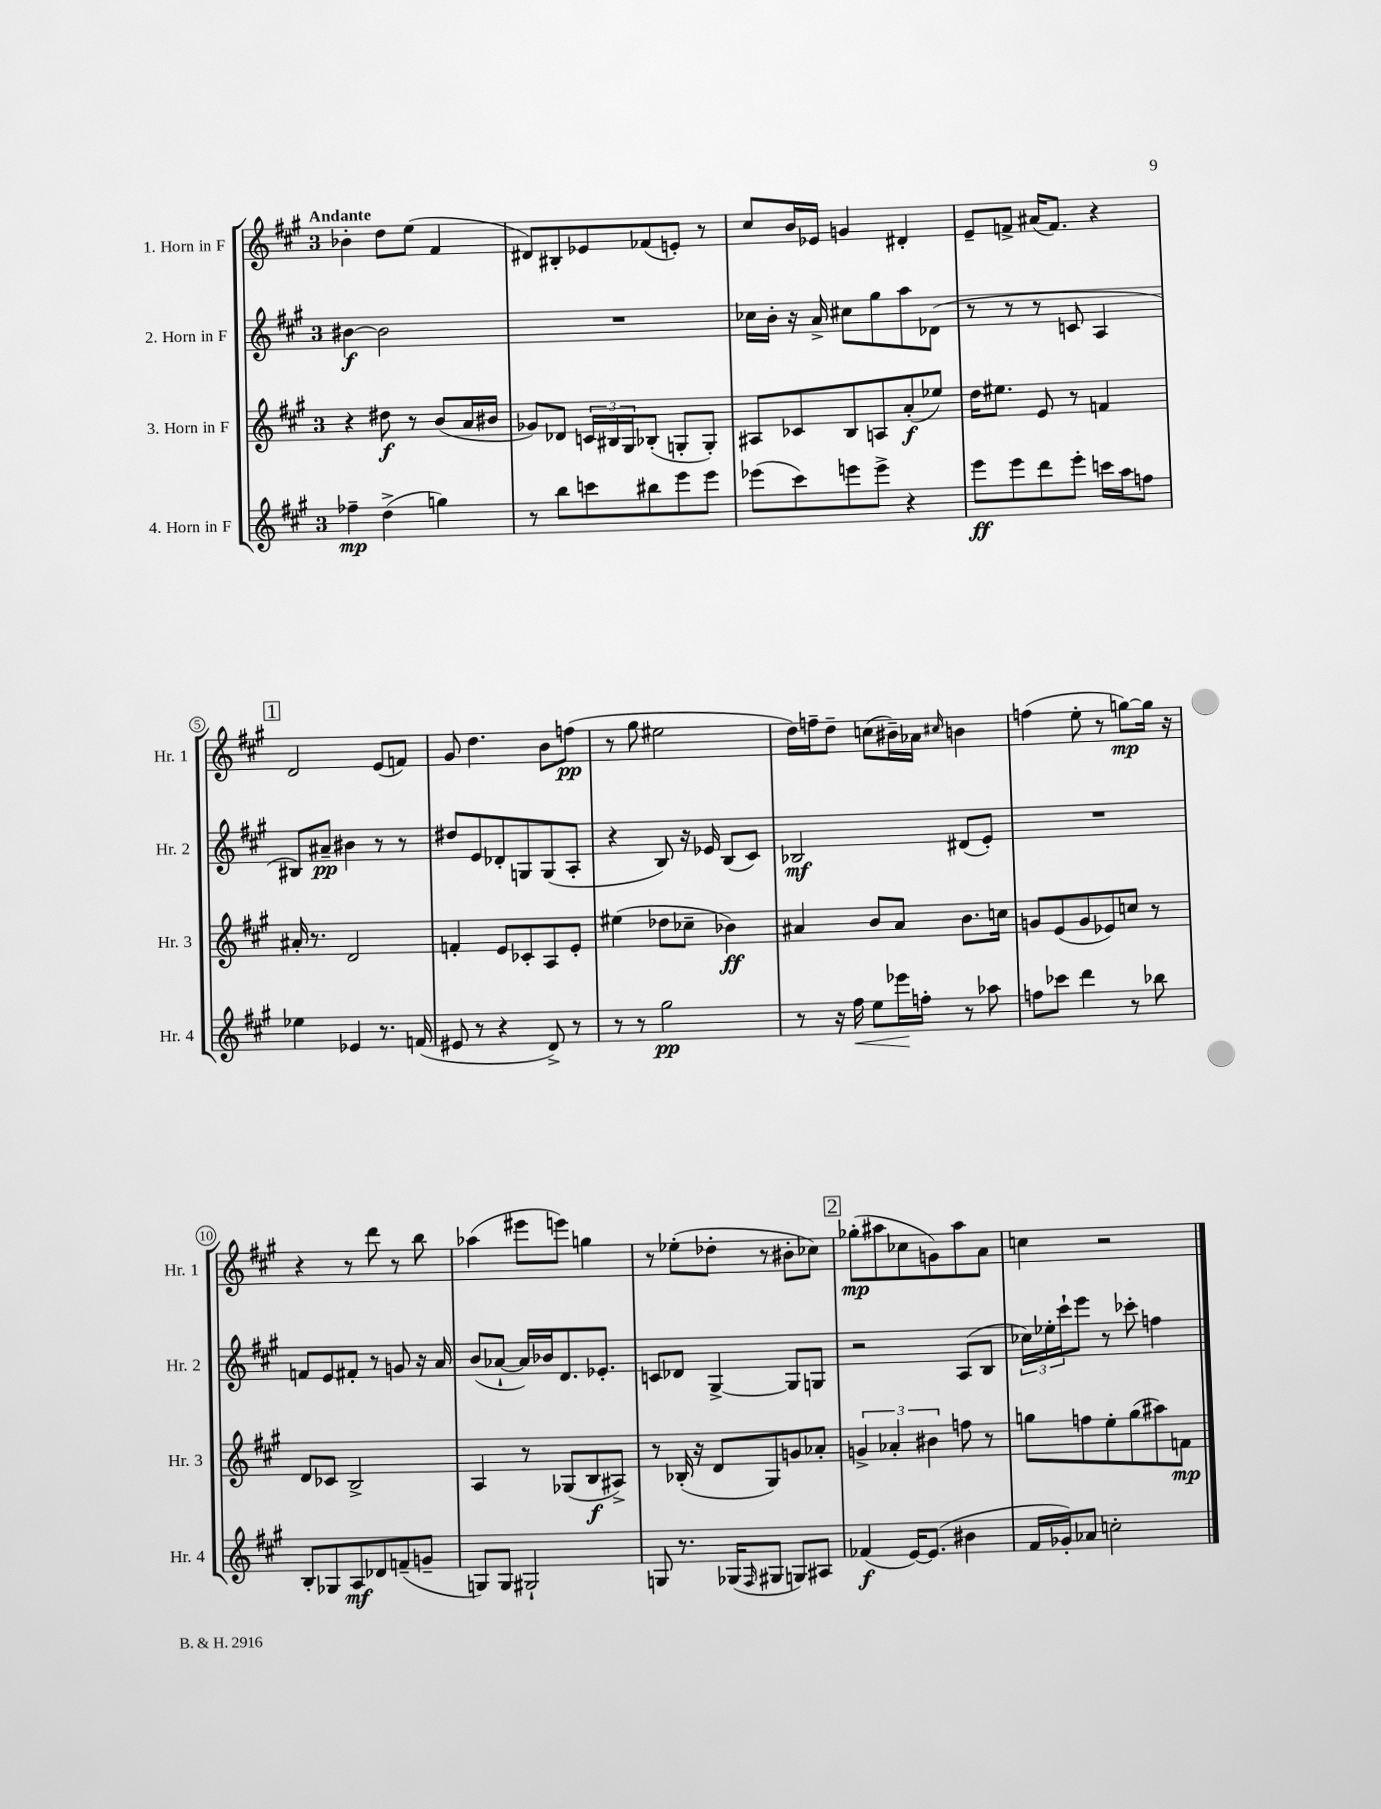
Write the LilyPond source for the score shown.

<<
\new StaffGroup <<
\new Staff = "s0" \with { instrumentName = "1. Horn in F" shortInstrumentName = "Hr. 1" } {
    \clef treble \key a \major \once \override Staff.TimeSignature.style = #'single-digit \time 3/4 \tempo "Andante"
    bes'4-. d''8 e''8( fis'4 |
    dis'8) bis8-. ees'8 fes'8( e'8-.) r8 |
    cis''8 b'16 ees'16 g'4 dis'4-. |
    e'8-- f'8-> ais'16( f'8.) r4 |
    \mark \markup { \box "1" } d'2 e'8( f'8) |
    gis'8 d''4. b'8 f''8\pp( |
    r8 gis''8 eis''2 |
    d''16) f''16-- d''8-- c''8( bis'16--) aes'16 \grace { cis''16 } b'4 |
    f''4( e''8-. r8 g''8~\mp) g''16 r16 |
    r4 r8 d'''8 r8 b''8 |
    aes''4( eis'''8 e'''8) g''4 |
    r8 ees''8-.( des''8-. r8 bis'8-. ces''8) |
    \mark \markup { \box "2" } ges''8-.\mp( ais''8 ces''8 g'8) ais''8 a'8 |
    c''4 r2 \bar "|." |
}
\new Staff = "s1" \with { instrumentName = "2. Horn in F" shortInstrumentName = "Hr. 2" } {
    \clef treble \key a \major \once \override Staff.TimeSignature.style = #'single-digit \time 3/4
    bis'4~\f bis'2 |
    R2. |
    ces''16 b'16-. r16 a'16-> cis''8 gis''8 a''8 des'8( |
    r8 r8 r8 c'8 a4 |
    \mark \markup { \box "1" } bis8) ais'8--\pp bis'4 r8 r8 |
    dis''8 e'8 des'8-. g8 g8( a8-. |
    r4 b8) r16 ees'16 b8( cis'8) |
    bes2\mf dis'8( e'8-.) |
    R2. |
    f'8 e'8 fis'8-. r8 g'8 r16 a'16 |
    b'8( aes'8~-! aes'16) bes'16 d'8. ees'8.-. |
    c'8 des'8 gis4~-> gis8 g8 |
    \mark \markup { \box "2" } r2 a8( b8 |
    \tuplet 3/2 { ces''16) ees''16-. cis'''16-! } e'''8 r8 ces'''8-. f''4 \bar "|." |
}
\new Staff = "s2" \with { instrumentName = "3. Horn in F" shortInstrumentName = "Hr. 3" } {
    \clef treble \key a \major \once \override Staff.TimeSignature.style = #'single-digit \time 3/4
    r4 dis''8\f r8 b'8( a'16 bis'16 |
    ges'8) des'8 \tuplet 3/2 { c'16 bis16 gis16 } bes8-.( g8-. g8-.) |
    ais8 ces'8 b8 a8 a'8-.\f( ees''8) |
    d''16 eis''8. e'8 r8 f'4 |
    \mark \markup { \box "1" } ais'16-. r8. d'2 |
    f'4-. e'8 ces'8-. a8 e'8-. |
    eis''4( des''8 ces''8-- bes'4\ff) |
    ais'4 b'8 ais'8 b'8. c''16 |
    g'8 e'8( g'8 ees'8) c''8 r8 |
    d'8 ces'8 b2-> |
    a4 r8 ges8( b8\f ais8->) |
    r8 bes16-.( r16 d'8 gis8) g'8 aes'8-. |
    \mark \markup { \box "2" } \tuplet 3/2 { g'4-> aes'4-. bis'4 } f''8 r8 |
    g''8 f''8 e''8-. g''8( ais''8) f'8\mp \bar "|." |
}
\new Staff = "s3" \with { instrumentName = "4. Horn in F" shortInstrumentName = "Hr. 4" } {
    \clef treble \key a \major \once \override Staff.TimeSignature.style = #'single-digit \time 3/4
    fes''4--\mp d''4->( g''4) |
    r8 b''8 c'''8 bis''8 e'''8 e'''8 |
    ees'''8( cis'''8) e'''8 e'''8-> r4 |
    e'''8\ff e'''8 d'''8 e'''8-. c'''16 a''16 f''8 |
    \mark \markup { \box "1" } ees''4 ees'4 r8. f'16( |
    eis'8 r8 r4 d'8->) r8 |
    r8 r8 gis''2\pp |
    r8 r16 fis''16\< e''8 ees'''16\! f''16-. r8 aes''8 |
    f''8 ces'''8 d'''4 r8 bes''8 |
    b8-. ges8 a8\mf des'8 f'8--( g'8-- |
    g8) g8 gis2-! |
    g8 r8. ges16( \grace { fis16 } gis8 g8) ais8 |
    \mark \markup { \box "2" } fes'4\f( e'16~) e'8.( bis'4 |
    fis'16 ges'16-.) aes'8 c''2-. \bar "|." |
}
>>
>>
\layout { \context { \Score \override BarNumber.stencil = #(make-stencil-circler 0.1 0.3 ly:text-interface::print) } }
